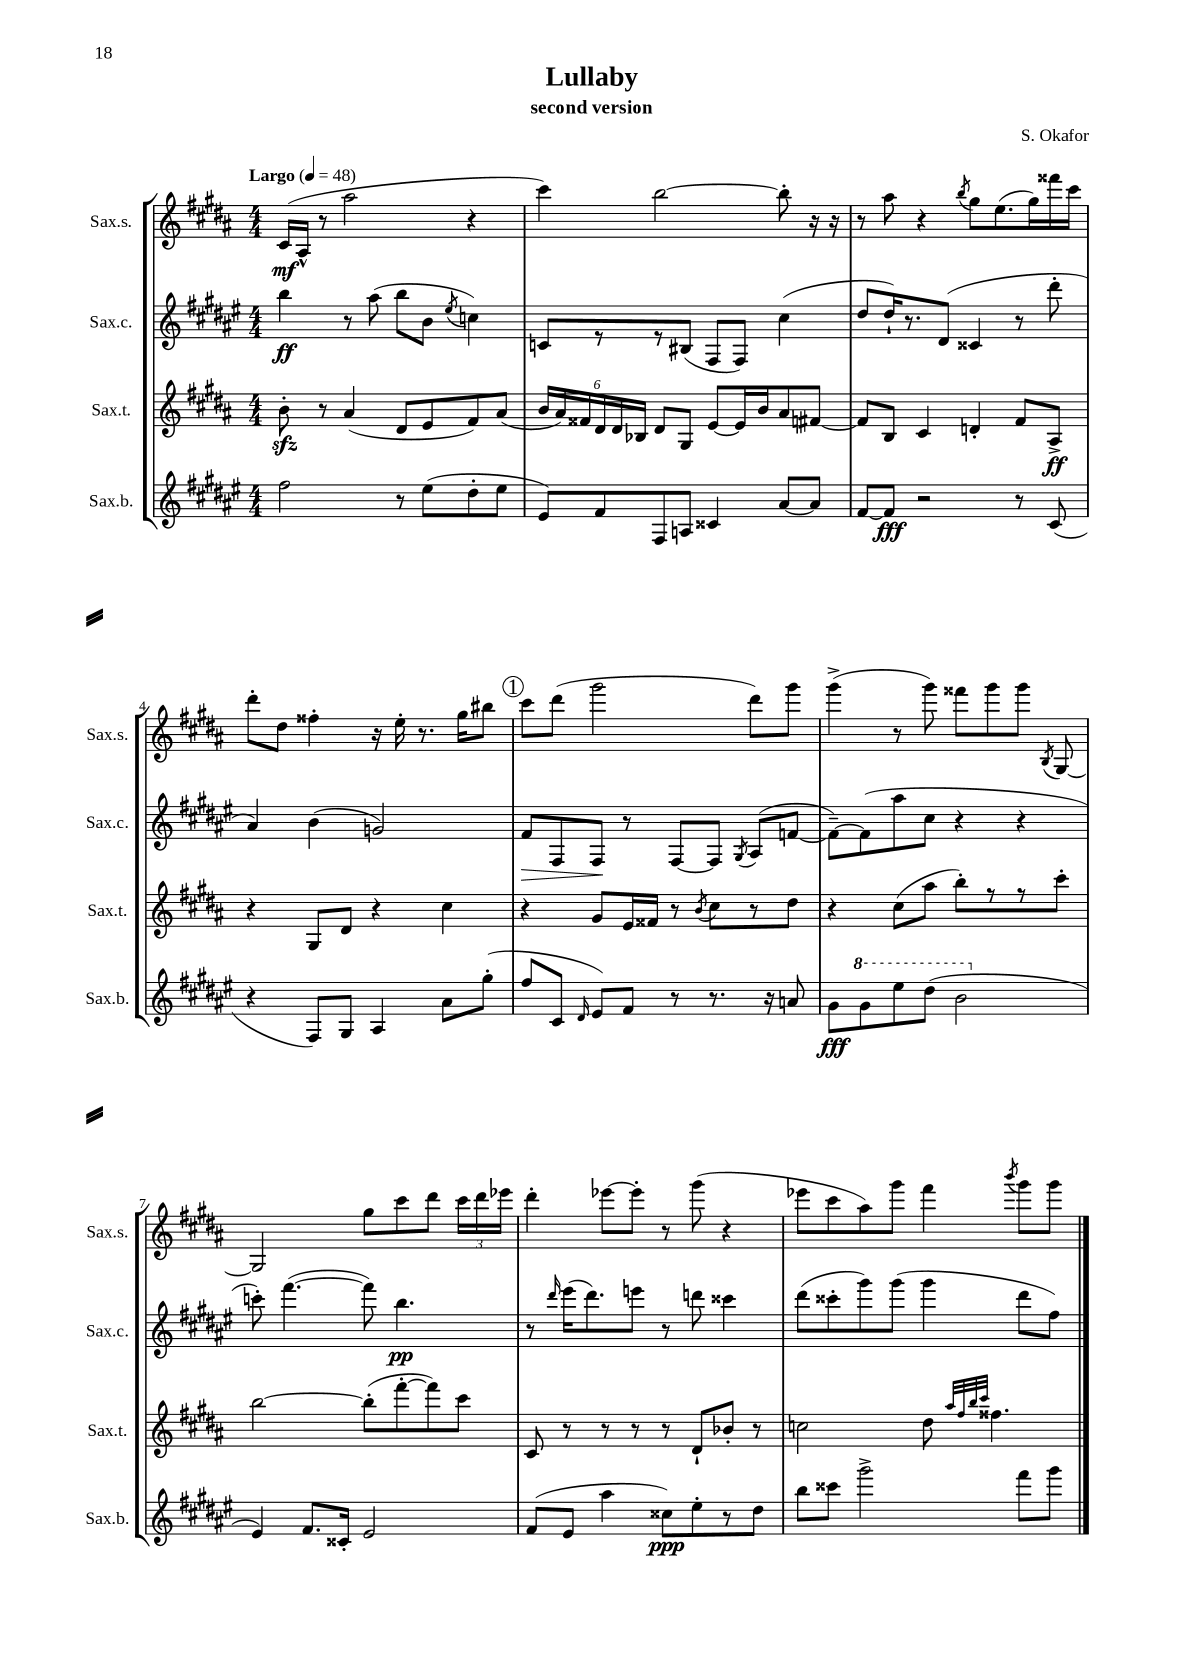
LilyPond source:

\header { title = "Lullaby" composer = "S. Okafor" subtitle = "second version" }
<<
\new StaffGroup <<
\new Staff = "s0" \with { instrumentName = "Sax.s." shortInstrumentName = "Sax.s." } {
    \clef treble \key b \major \numericTimeSignature \time 4/4 \tempo "Largo" 4 = 48
    \autoBeamOff cis'16[\mf( ais16]-^ r8 ais''2 r4 |
    cis'''4) b''2~ b''8-. r16 r16 |
    r8 ais''8 r4 \acciaccatura { b''8 } gis''8[ e''8.( gis''16) fisis'''16 cis'''16] |
    dis'''8[-. dis''8] fisis''4-. r16 e''16-. r8. gis''16[ bis''8] |
    \mark \markup { \circle "1" } cis'''8[ dis'''8]( gis'''2 dis'''8[) gis'''8] |
    gis'''4->( r8 gis'''8) fisis'''8[ gis'''8 gis'''8] \acciaccatura { b8 } gis8~ |
    gis2 gis''8[ cis'''8 dis'''8] \tuplet 3/2 { cis'''16[ dis'''16 ees'''16] } |
    dis'''4-. ees'''8[~ ees'''8]-. r8 gis'''8( r4 |
    ees'''8[ cis'''8 ais''8) gis'''8] fis'''4 \acciaccatura { b'''8 } gis'''8[ gis'''8] \bar "|." |
}
\new Staff = "s1" \with { instrumentName = "Sax.c." shortInstrumentName = "Sax.c." } {
    \clef treble \key fis \major \numericTimeSignature \time 4/4
    \autoBeamOff b''4\ff r8 ais''8( b''8[ b'8] \acciaccatura { eis''8 } c''4) |
    c'8[ r8 r8 bis8]( fis8[ fis8]) cis''4( |
    dis''8[ dis''16-!) r8. dis'8]( cisis'4 r8 dis'''8-. |
    ais'4) b'4( g'2) |
    \mark \markup { \circle "1" } fis'8[\> fis8 fis8]\! r8 fis8[~ fis8] \acciaccatura { gis8 } ais8[( f'8]~ |
    f'8[~--) f'8( ais''8 cis''8] r4 r4 |
    c'''8-.) fis'''4.~( fis'''8) b''4.\pp |
    r8 \grace { dis'''16 } eis'''16[( dis'''8.) e'''8] r8 d'''8 cisis'''4 |
    dis'''8[( cisis'''8-. gis'''8) gis'''8]( gis'''4 dis'''8[ fis''8]) \bar "|." |
}
\new Staff = "s2" \with { instrumentName = "Sax.t." shortInstrumentName = "Sax.t." } {
    \clef treble \key b \major \numericTimeSignature \time 4/4
    \autoBeamOff b'8-.\sfz r8 ais'4( dis'8[ e'8 fis'8) ais'8]( |
    \tuplet 6/4 { b'16[ ais'16) fisis'16 dis'16 dis'16 bes16] } dis'8[ gis8] e'8[~ e'16 b'16 ais'8 fis'8]~ |
    fis'8[ b8] cis'4 d'4-. fis'8[ ais8]->\ff |
    r4 gis8[ dis'8] r4 cis''4 |
    \mark \markup { \circle "1" } r4 gis'8[ e'16 fisis'16] r8 \acciaccatura { b'8 } cis''8[ r8 dis''8] |
    r4 cis''8[( ais''8] b''8[-.) r8 r8 cis'''8]-. |
    b''2~ b''8[-.( fis'''8~-. fis'''8) cis'''8] |
    cis'8 r8 r8 r8 r8 dis'8[-! bes'8]-. r8 |
    c''2 dis''8 \grace { ais''32[ fis''32 b''32 cis'''32] } fisis''4. \bar "|." |
}
\new Staff = "s3" \with { instrumentName = "Sax.b." shortInstrumentName = "Sax.b." } {
    \clef treble \key fis \major \numericTimeSignature \time 4/4
    \autoBeamOff fis''2 r8 eis''8[( dis''8-. eis''8] |
    eis'8[) fis'8 fis8 a8] cisis'4 ais'8[~ ais'8] |
    fis'8[~ fis'8]\fff r2 r8 cis'8( |
    r4 fis8[) gis8] ais4 ais'8[ gis''8]-.( |
    \mark \markup { \circle "1" } fis''8[ cis'8] \grace { dis'16 } eis'8[) fis'8] r8 r8. r16 a'8 |
    gis'8[\fff \ottava #1 gis''8 eis'''8 dis'''8]( b''2 \ottava #0 |
    eis'4) fis'8.[ cisis'16]-. eis'2 |
    fis'8[( eis'8] ais''4 cisis''8[\ppp) eis''8-. r8 dis''8] |
    b''8[ cisis'''8] gis'''2-> fis'''8[ gis'''8] \bar "|." |
}
>>
>>
